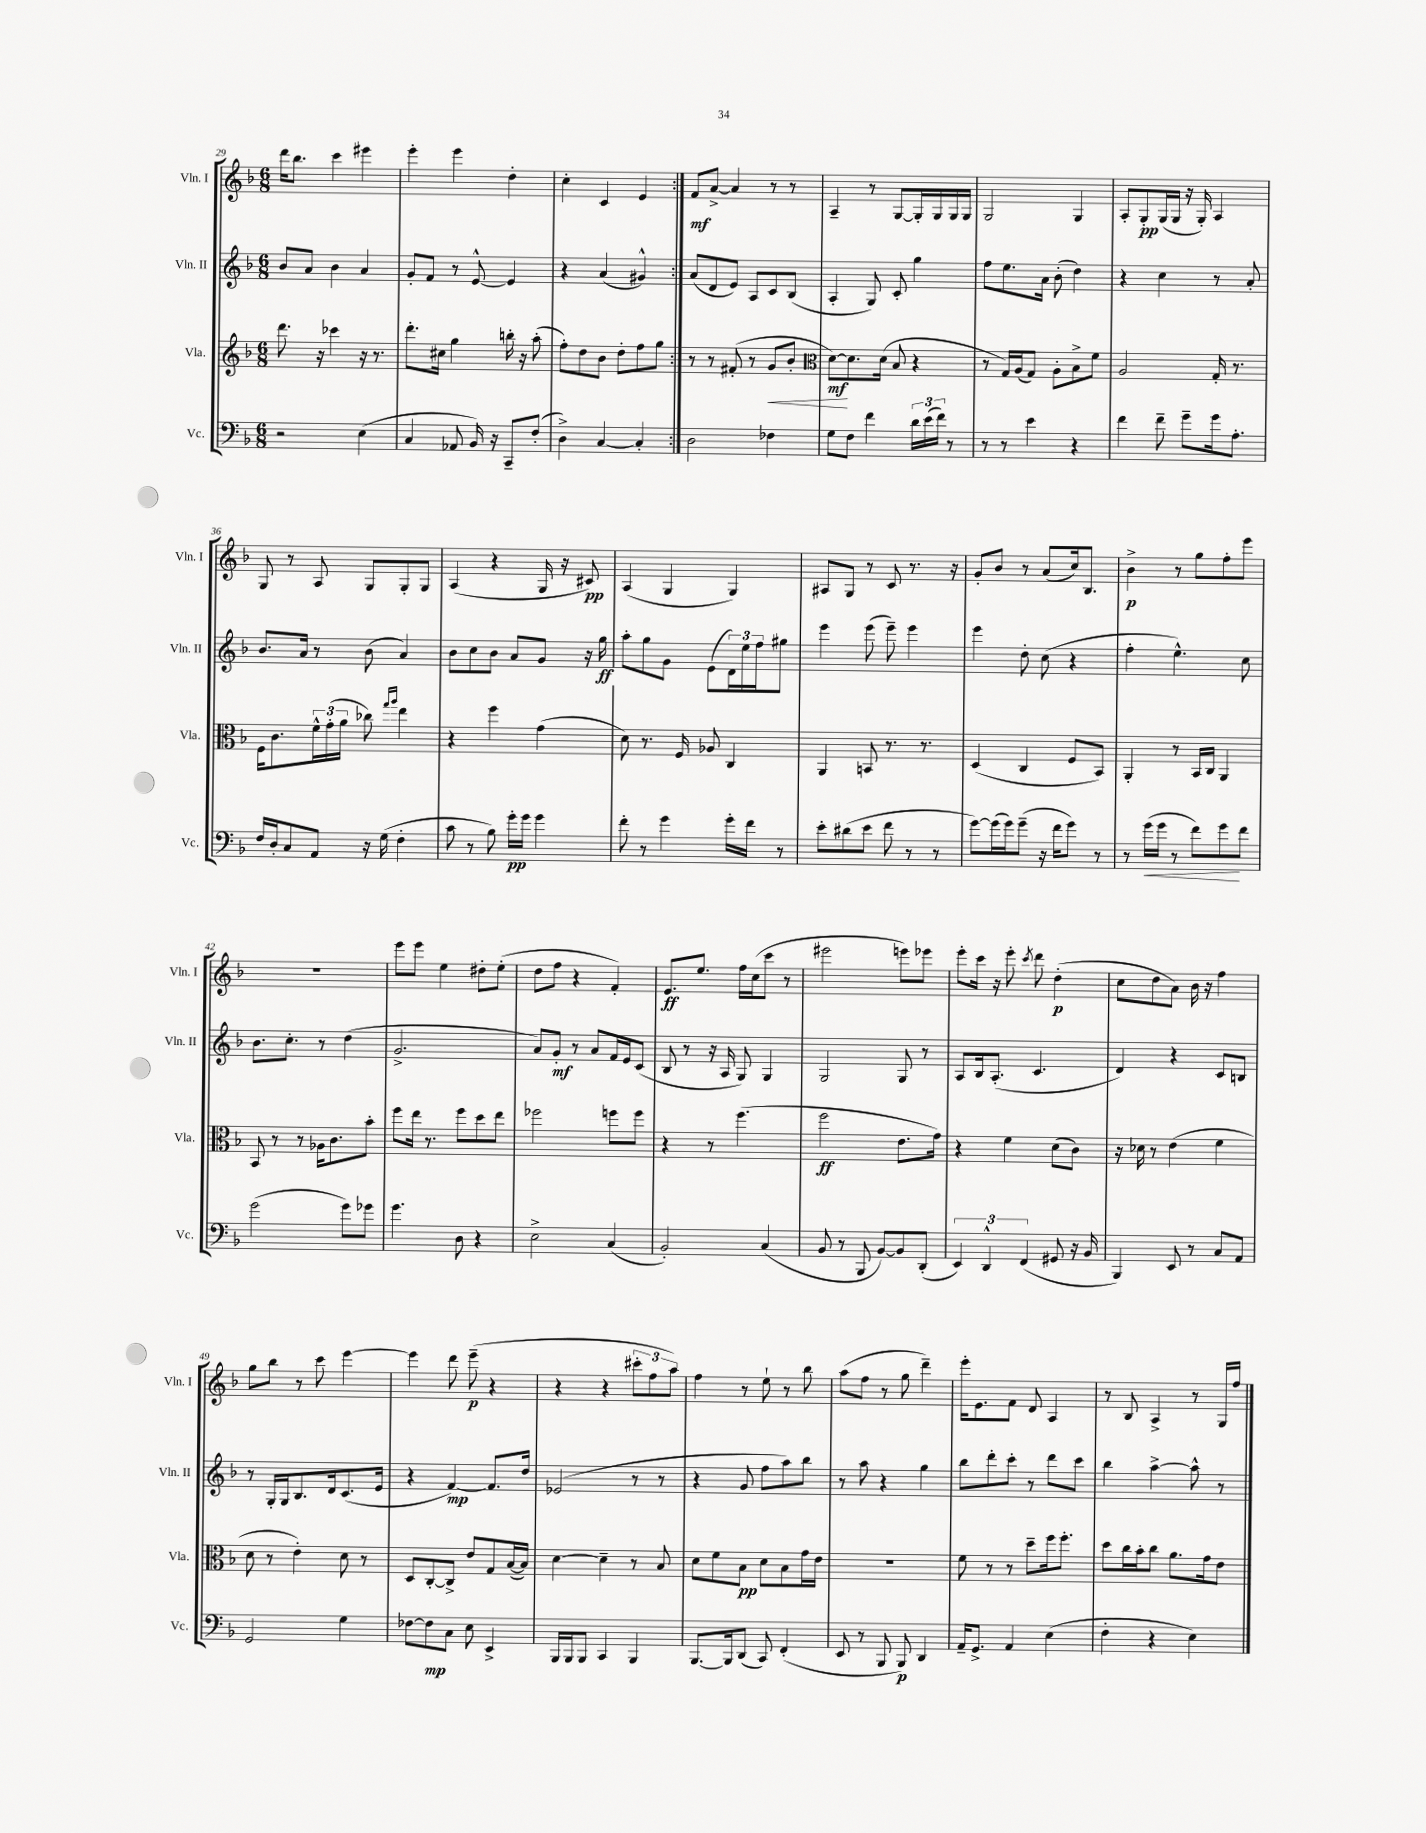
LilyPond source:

<<
\new StaffGroup <<
\new Staff = "s0" \with { instrumentName = "Vln. I" shortInstrumentName = "Vln. I" } {
    \clef treble \key f \major \numericTimeSignature \time 6/8
    \repeat volta 2 { d'''16 bes''8. c'''4 eis'''4 |
    e'''4-. e'''4 d''4-. |
    c''4-. c'4 e'4 | }
    f'8\mf a'8~-> a'4 r8 r8 |
    a4-- r8 g8~ g16-. g16 g16 g16 |
    g2 g4 |
    a8-. g8-.\pp g16( g16 r16 g16-.) a4 |
    g8 r8 a8 g8 g8-. g8 |
    a4( r4 g16 r16 cis'8\pp) |
    a4( g4 g4) |
    ais8 g8 r8 c'8 r8. r16 |
    g'8-. bes'8 r8 a'8( c''16) bes8. |
    bes'4->\p r8 g''8 f''8-. e'''8 |
    R2. |
    e'''8 e'''8 e''4 dis''8-. e''8-.( |
    d''8 f''8 r4 f'4-.) |
    e'8.\ff e''8. f''16 c''16( c'''8 r8 |
    eis'''2 e'''8) ees'''8 |
    e'''8-. c'''16 r16 e'''8-. \acciaccatura { c'''8 } d'''8 d''4-.\p( |
    c''8 d''8 a'8) bes'16 r16 f''4 |
    g''8 bes''8 r8 c'''8 e'''4~ |
    e'''4 d'''8 e'''8--\p( r4 |
    r4 r4 \tuplet 3/2 { cis'''8-. f''8 a''8) } |
    f''4 r8 e''8-! r8 bes''8 |
    a''8( f''8 r8 g''8 d'''4--) |
    e'''16-. e'8. f'8 d'8 a4 |
    r8 bes8 a4-> r8 g16 f''16 \bar "|." |
}
\new Staff = "s1" \with { instrumentName = "Vln. II" shortInstrumentName = "Vln. II" } {
    \clef treble \key f \major \numericTimeSignature \time 6/8
    \repeat volta 2 { bes'8 a'8 bes'4 a'4 |
    g'8-. f'8 r8 e'8~-^ e'4 |
    r4 a'4( gis'4-^) | }
    a'8( d'8 e'8) a8 c'8 bes8( |
    a4-. g8) c'8-. g''4 |
    f''8 e''8. a'16 bes'8-.( d''4) |
    r4 c''4 r8 a'8-. |
    bes'8. a'16 r8 bes'8( a'4) |
    bes'8 c''8 bes'8 a'8 g'8 r16 g''16\ff |
    a''8-. g''8 g'8 e'8( \tuplet 3/2 { d'16) e''16 f''16 } gis''8 |
    e'''4 e'''8( e'''8--) e'''4 |
    e'''4 d''8-. c''8( r4 |
    f''4-. e''4.-^) c''8 |
    bes'8. c''8.-. r8 d''4( |
    g'2.-> |
    a'8) g'8-.\mf r8 a'8 f'16 e'16 c'8( |
    bes8 r8 r16 a16 g8) g4 |
    g2 g8 r8 |
    a8 bes16 a8.-.( c'4. |
    d'4) r4 c'8 b8 |
    r8 g16-. g16 bes8. d'16 c'8.( e'16 |
    r4 f'4~\mp) f'8. d''16 |
    ees'2( r8 r8 |
    r4 g'8 f''8 a''8) bes''8 |
    r8 a''8 r4 g''4 |
    bes''8 d'''8-. c'''8-. r8 d'''8 c'''8 |
    bes''4 a''4~-> a''8-^ r8 \bar "|." |
}
\new Staff = "s2" \with { instrumentName = "Vla." shortInstrumentName = "Vla." } {
    \clef treble \key f \major \numericTimeSignature \time 6/8
    \repeat volta 2 { d'''8. r16 ces'''4 r16 r8. |
    d'''8.-. cis''16 g''4 b''16-. r16 a''8-.( |
    f''8-.) d''8 bes'8 d''8-. f''8 g''8 | }
    r8 r8 fis'8-.( r8 g'8\< bes'8-. |
    \clef alto d'8~\mf\!) d'8. d'16( bes8 r4 |
    r8 g16) a16( g8) a8-. bes8-> f'8 |
    a2 g16-. r8. |
    f16 c'8. \tuplet 3/2 { f'16-^ g'16-.( a'16 } ces''8) \grace { g''16 a''16 } e''4 |
    r4 f''4 g'4( |
    d'8) r8. f16 aes8 c4 |
    a,4 b,8 r8. r8. |
    d4( c4 f8 bes,8) |
    a,4-. r8 bes,16 c16 a,4 |
    bes,8 r8 r8 aes16 c'8. bes'8-. |
    f''8 e''16 r8. f''8 d''8 e''8 |
    fes''2 f''8 f''8 |
    r4 r8 f''4.( |
    f''2\ff e'8. g'16) |
    r4 f'4 d'8( c'8) |
    r16 des'16 r8 e'4( f'4 |
    d'8 r8 e'4-.) d'8 r8 |
    d8 c8~-. c8-> e'8 g8 bes16~( bes16) |
    d'4~ d'4-- r8 bes8 |
    d'8 f'8 bes8\pp d'8 bes8 g'16 e'16 |
    R2. |
    f'8 r8 r8 d''8-- f''16 f''8.-. |
    d''8 c''16 bes'16-. c''8 a'8. g'16 e'8 \bar "|." |
}
\new Staff = "s3" \with { instrumentName = "Vc." shortInstrumentName = "Vc." } {
    \clef bass \key f \major \numericTimeSignature \time 6/8
    \repeat volta 2 { r2 e4( |
    c4 aes,8 bes,16) r16 c,8-- f8-.( |
    d4->) c4~ c4-. | }
    d2 fes4 |
    g8 f8 f'4 \tuplet 3/2 { d'16 e'16( f'16) } r8 |
    r8 r8 e'4 r4 |
    f'4 f'8-- g'8-- g'16 a8.-. |
    f16 d16-. c8 a,8 r16 g16( f4-. |
    c'8 r8 bes8) g'16-.\pp g'16 g'4 |
    f'8-. r8 g'4 g'16-. f'16 r8 |
    e'8-. dis'8( e'8 f'8 r8 r8 |
    g'8~) g'16( g'16) g'8--( r16 f'16 g'8) r8 |
    r8 g'16\<( g'16 r8 f'8) g'8\! f'8 |
    g'2( g'8) ges'8 |
    g'4. d8 r4 |
    e2-> c4( |
    bes,2-.) c4( |
    bes,8 r8 bes,,8 bes,8~) bes,8 d,8-.( |
    \tuplet 3/2 { e,4) d,4-^ f,4( } gis,8 r16 bes,16 |
    bes,,4) e,8 r8 c8 a,8 |
    g,2 g4 |
    fes8~ fes8\mp c8 e8 e,4-> |
    bes,,16 bes,,16 bes,,8 c,4 bes,,4 |
    bes,,8.~ bes,,16 d,8( c,8) f,4-.( |
    e,8 r8 bes,,8 bes,,8\p) d,4 |
    a,16-- g,8.-> a,4 e4( |
    f4-. r4 e4) \bar "|." |
}
>>
>>
\layout { \context { \Score currentBarNumber = #29 } }
